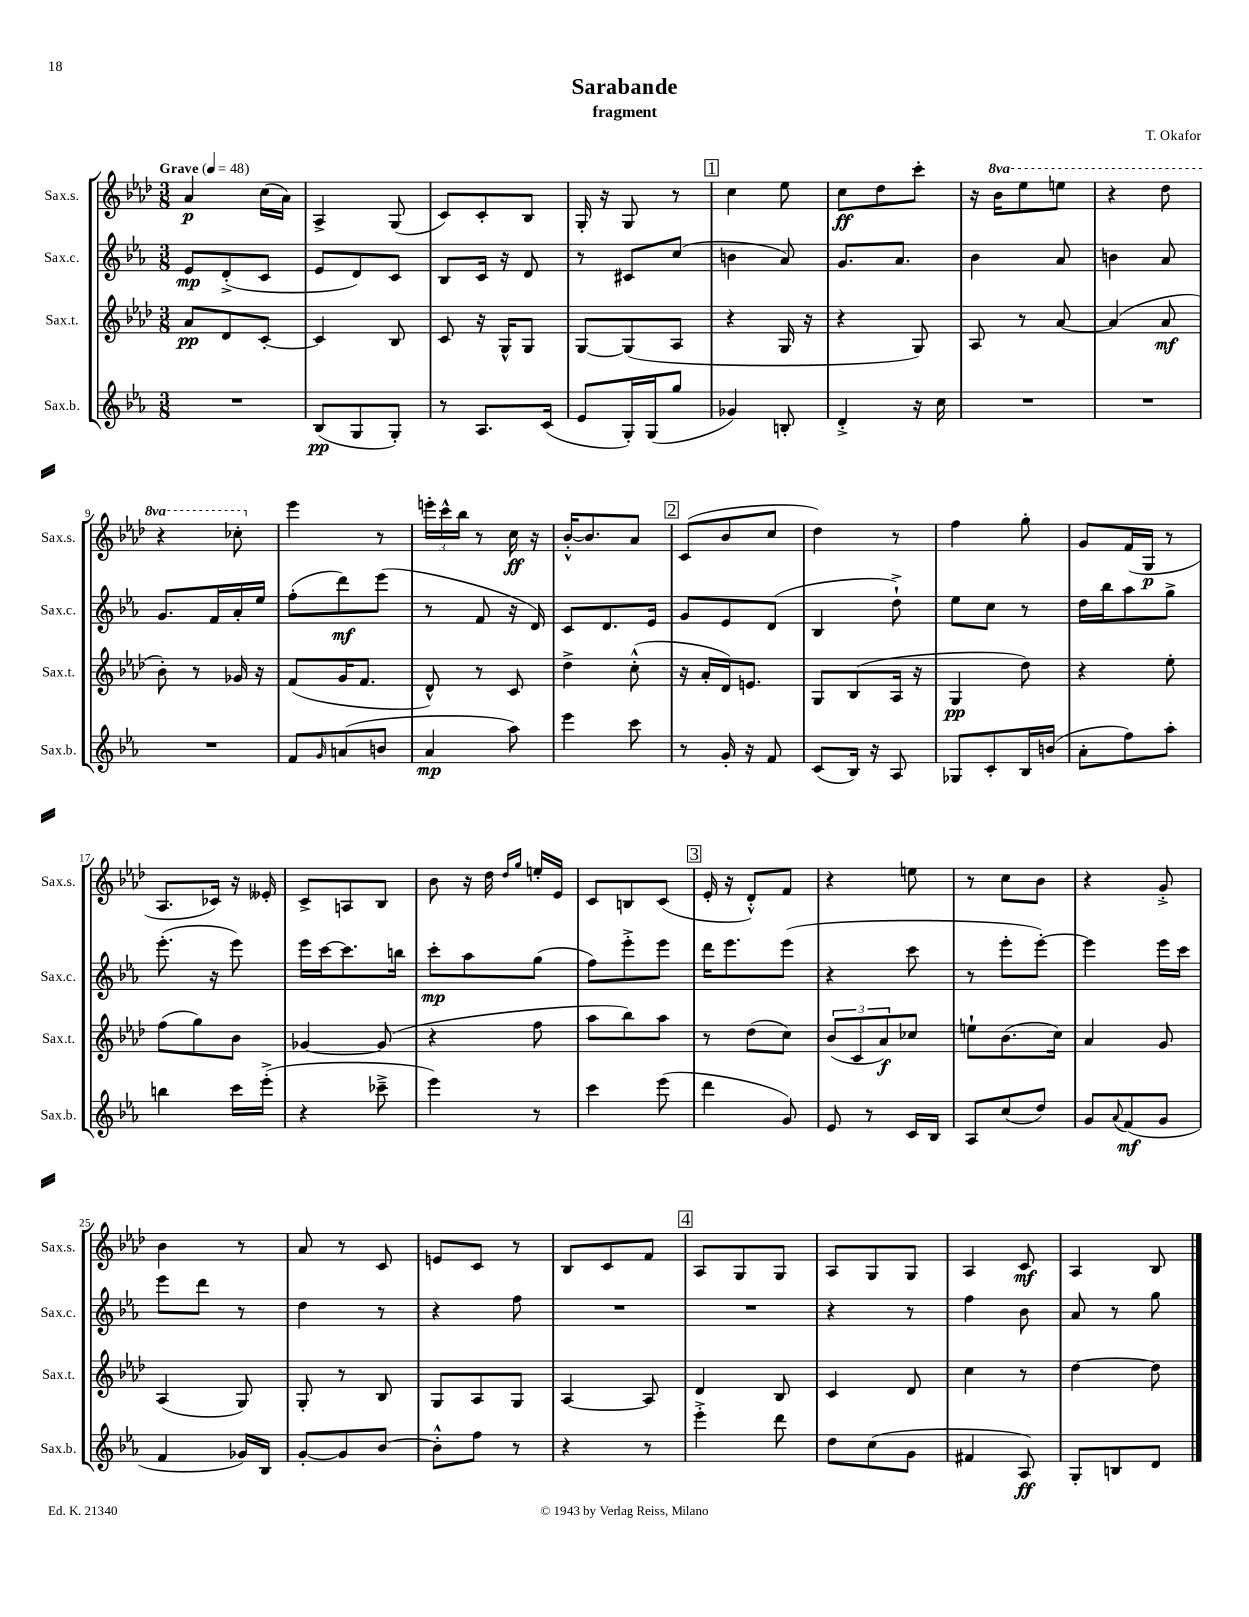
\header { title = "Sarabande" composer = "T. Okafor" subtitle = "fragment" }
<<
\new StaffGroup <<
\new Staff = "s0" \with { instrumentName = "Sax.s." shortInstrumentName = "Sax.s." } {
    \clef treble \key aes \major \numericTimeSignature \time 3/8 \set Staff.ottavationMarkups = #ottavation-simple-ordinals \tempo "Grave" 4 = 48
    aes'4\p c''16( aes'16) |
    aes4-> g8( |
    c'8) c'8-. bes8 |
    g16-. r16 g8 r8 |
    \mark \markup { \box "1" } c''4 ees''8 |
    c''8\ff des''8 c'''8-. |
    r16 \ottava #1 bes''16 ees'''8 e'''8 |
    r4 des'''8 |
    r4 ces'''8-. \ottava #0 |
    ees'''4 r8 |
    \tuplet 3/2 { e'''16-. c'''16-^ bes''16 } r8 c''16\ff r16 |
    bes'16~-.-^ bes'8. aes'8 |
    \mark \markup { \box "2" } c'8( bes'8 c''8 |
    des''4) r8 |
    f''4 g''8-. |
    g'8 f'16( g16\p r8 |
    aes8. ces'16) r16 eeses'16-. |
    c'8-> a8 bes8 |
    bes'8 r16 des''16 \grace { des''16 g''16 } e''16-. ees'16 |
    c'8 b8 c'8( |
    \mark \markup { \box "3" } ees'16-. r16 des'8-.-^) f'8 |
    r4 e''8 |
    r8 c''8 bes'8 |
    r4 g'8-.-> |
    bes'4 r8 |
    aes'8 r8 c'8 |
    e'8 c'8 r8 |
    bes8 c'8 f'8 |
    \mark \markup { \box "4" } aes8 g8 g8 |
    aes8 g8 g8 |
    aes4 c'8\mf |
    aes4 bes8 \bar "|." |
}
\new Staff = "s1" \with { instrumentName = "Sax.c." shortInstrumentName = "Sax.c." } {
    \clef treble \key ees \major \numericTimeSignature \time 3/8
    ees'8\mp d'8-.->( c'8 |
    ees'8 d'8) c'8 |
    bes8 c'16 r16 d'8 |
    r8 cis'8 c''8( |
    \mark \markup { \box "1" } b'4 aes'8) |
    g'8. aes'8. |
    bes'4 aes'8 |
    b'4 aes'8 |
    g'8. f'16 aes'16-. ees''16 |
    f''8-.( d'''8\mf) ees'''8( |
    r8 f'8 r16 d'16) |
    c'8 d'8. ees'16 |
    \mark \markup { \box "2" } g'8 ees'8 d'8( |
    bes4 d''8-!->) |
    ees''8 c''8 r8 |
    d''16 bes''16 aes''8 g''8-> |
    ees'''8.-.( r16 ees'''8) |
    ees'''16 c'''16~ c'''8. b''16 |
    c'''8-.\mp aes''8 g''8( |
    f''8) ees'''8-.-> ees'''8 |
    \mark \markup { \box "3" } d'''16 ees'''8. ees'''8( |
    r4 c'''8 |
    r8 ees'''8-. ees'''8~-.) |
    ees'''4 ees'''16 c'''16 |
    ees'''8 d'''8 r8 |
    d''4 r8 |
    r4 f''8 |
    R4. |
    \mark \markup { \box "4" } R4. |
    r4 r8 |
    f''4 bes'8 |
    aes'8 r8 g''8 \bar "|." |
}
\new Staff = "s2" \with { instrumentName = "Sax.t." shortInstrumentName = "Sax.t." } {
    \clef treble \key aes \major \numericTimeSignature \time 3/8
    aes'8\pp des'8 c'8~-. |
    c'4 bes8 |
    c'8 r16 g16-^ g8 |
    g8~ g8( aes8 |
    \mark \markup { \box "1" } r4 g16 r16 |
    r4 g8) |
    aes8 r8 aes'8~ |
    aes'4( aes'8\mf |
    bes'8-.) r8 ges'16 r16 |
    f'8( g'16 f'8. |
    des'8-^) r8 c'8 |
    des''4-> c''8-.-^( |
    \mark \markup { \box "2" } r16 aes'16-. des'16) e'8. |
    g8 bes8( aes16 r16 |
    g4\pp des''8) |
    r4 ees''8-. |
    f''8( g''8) bes'8 |
    ges'4~ ges'8( |
    r4 f''8 |
    aes''8 bes''8) aes''8 |
    \mark \markup { \box "3" } r8 des''8( c''8) |
    \tuplet 3/2 { bes'8( c'8 aes'8\f) } ces''8 |
    e''8-! bes'8.( c''16) |
    aes'4 g'8 |
    aes4( g8) |
    g8-. r8 bes8 |
    g8 aes8 g8 |
    aes4~ aes8 |
    \mark \markup { \box "4" } des'4 bes8 |
    c'4 des'8 |
    c''4 r8 |
    des''4~ des''8 \bar "|." |
}
\new Staff = "s3" \with { instrumentName = "Sax.b." shortInstrumentName = "Sax.b." } {
    \clef treble \key ees \major \numericTimeSignature \time 3/8
    R4. |
    bes8\pp( g8 g8-.) |
    r8 aes8. c'16( |
    ees'8 g16-.) g16( g''8 |
    \mark \markup { \box "1" } ges'4) b8-. |
    d'4-.-> r16 c''16 |
    R4. |
    R4. |
    R4. |
    f'8 \grace { g'16 } a'8( b'8 |
    aes'4\mp aes''8) |
    ees'''4 c'''8 |
    \mark \markup { \box "2" } r8 g'16-. r16 f'8 |
    c'8( bes16) r16 aes8 |
    ges8 c'8-. bes16 b'16( |
    aes'8-. f''8) aes''8-. |
    b''4 c'''16 ees'''16-.->( |
    r4 ces'''8---> |
    ees'''4) r8 |
    c'''4 ees'''8( |
    \mark \markup { \box "3" } d'''4 g'8) |
    ees'8 r8 c'16 bes16 |
    aes8 c''8( d''8) |
    g'8 \appoggiatura { aes'8 } f'8\mf( g'8 |
    f'4 ges'16) bes16 |
    g'8~-. g'8 bes'8~ |
    bes'8-.-^ f''8 r8 |
    r4 r8 |
    \mark \markup { \box "4" } ees'''4-.-> d'''8 |
    d''8 c''8( g'8 |
    fis'4 aes8\ff) |
    g8-. b8 d'8 \bar "|." |
}
>>
>>
